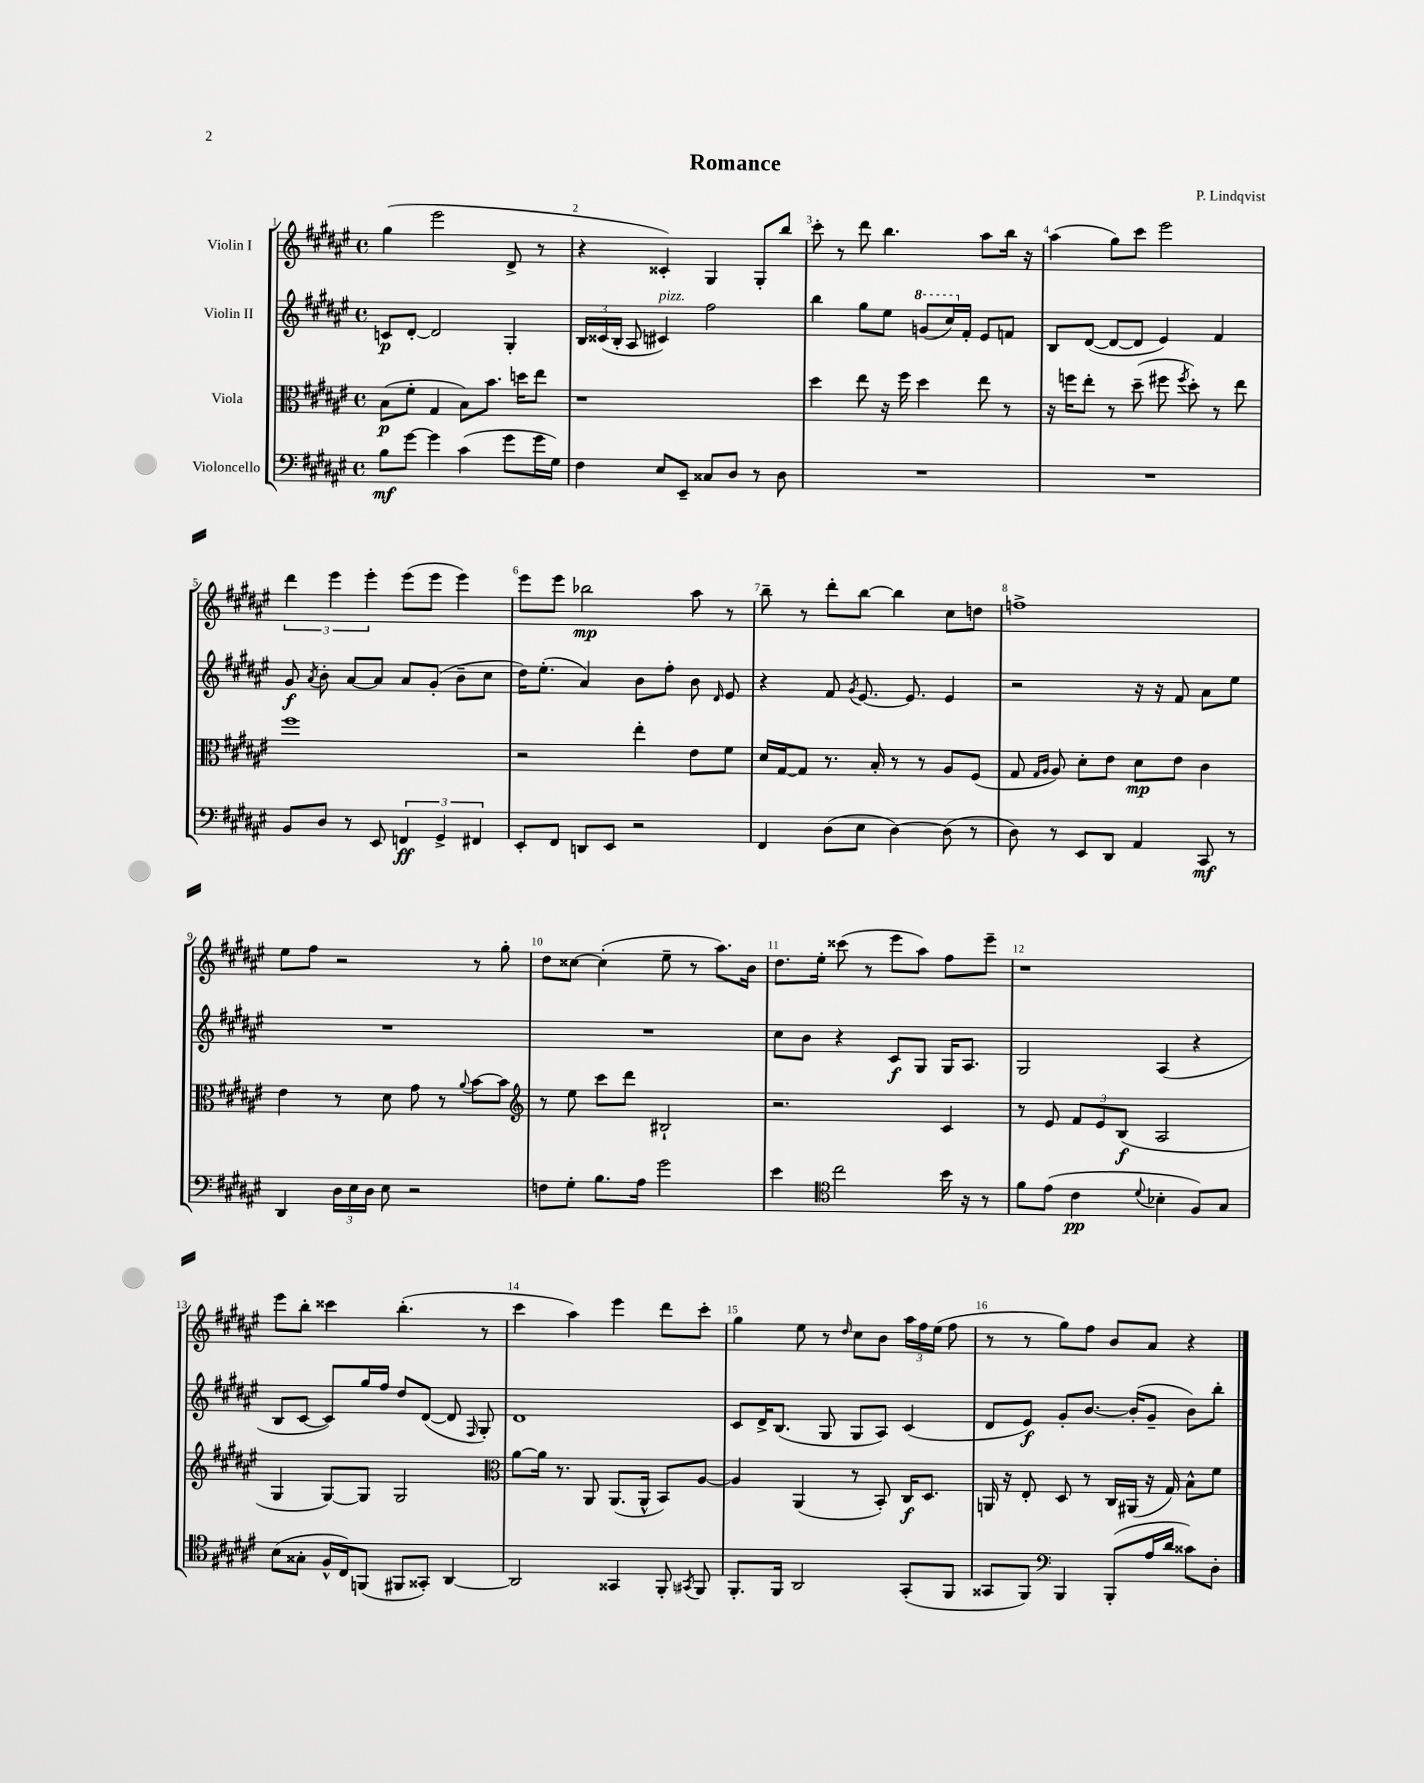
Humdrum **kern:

**kern	**kern	**kern	**kern
*staff4	*staff3	*staff2	*staff1
*clefF4	*clefC3	*clefG2	*clefG2
*k[f#c#g#d#a#e#]	*k[f#c#g#d#a#e#]	*k[f#c#g#d#a#e#]	*k[f#c#g#d#a#e#]
*M4/4	*M4/4	*M4/4	*M4/4
*met(c)	*met(c)	*met(c)	*met(c)
8B\L	(8B\L	8c/L	(4gg#\
[8g#\J	8f#'\J	[8d#'/J	.
4g#\]	4G#/	2d#/]	2eee#\
(4c#\	8B\L)	.	.
.	8.b\J	.	.
8g#\L	.	4G#'/	8d#^/
.	16dd\LK	.	.
16g#\L	8ee#\J	.	8r
16G#\JJ)	.	.	.
=	=	=	=
4F#\	1r	24B/LL	4r
.	.	(24c##/	.
.	.	24B'/JJ	.
.	.	8A#/	.
8E#/L	.	4c#/)	4c##'/)
8EE#~/J	.	.	.
8C##/L	.	2ff#\	4G#/
8D#/J	.	.	.
8r	.	.	8G#'/L
8D#\	.	.	8bb/J
=	=	=	=
1r	4dd#\	4bb\	8ccc#'\
.	.	.	8r
.	8ee#\	8gg#\L	8ddd#\
.	16r	8ee#\J	4.bb\
.	16ff#\	.	.
.	4dd#\	(8gg/L	.
.	.	16ccc#/L)	.
.	.	16f#'/JJ	.
.	8ee#\	8e#/L	8aa#\L
.	8r	8f/J	16bb\Jk
.	.	.	16r
=	=	=	=
1r	16r	8B/L	(4aa#\
.	16ff\LK	.	.
.	8ee#'\J	([8d#/J	.
.	8r	8d#/_L	8gg#\L)
.	(8dd#~\	8d#/]J	8ccc#\J
.	8ff#\	4e#/)	2eee#\
.	8qff#/	.	.
.	8dd#'\)	.	.
.	8r	4f#/	.
.	8ee#\	.	.
=	=	=	=
8BB/L	1ff#	8g#/	6ddd#\
.	.	8qa#/	.
8D#/J	.	8b'\	.
.	.	.	6eee#\
8r	.	[8a#/L	.
.	.	.	6eee#'\
8EE#/	.	8a#/]J	.
6FF/	.	8a#/L	(8eee#\L
.	.	(8g#'/J	8eee#\J
6GG#^/	.	.	.
.	.	8b~\L	4eee#\)
6FF#/	.	.	.
.	.	8cc#\J	.
=	=	=	=
8EE#'/L	2r	16dd#\LK)	8eee#\L
.	.	(8.ee#'\J	.
8FF#/J	.	.	8eee#\J
8DD/L	.	4a#/)	2bb-\
8EE#/J	.	.	.
2r	4ee#'\	8b\L	.
.	.	8ff#'\J	.
.	8e#\L	8b\	8aa#\
.	.	16qqd#/	.
.	8f#\J	8e#/	8r
=	=	=	=
4FF#/	16d#/LL	4r	8bb~\
.	[16G#/J	.	.
.	8G#/]J	.	8r
(8D#\L	8.r	8f#/	8ddd#'\L
.	.	8qg#/	.
8E#\J	.	[8.e#/	[8bb\J
.	16B'/	.	.
[4D#\)	8r	.	4bb\]
.	.	8.e#/]	.
.	8r	.	.
(8D#\]	8A#/L	4e#/	8cc#\L
8r	(8F#/J	.	8dd\J
=	=	=	=
8D#\)	8G#/	2r	1ff^
.	16qqG#/LL	.	.
.	16qqA#/JJ	.	.
8r	8A#/)	.	.
8EE#/L	8d#'\L	.	.
8DD#/J	8e#\J	.	.
4AA#/	8d#\L	16r	.
.	.	16r	.
.	8e#\J	8f#/	.
8CC#/	4c#\	8a#\L	.
8r	.	8ee#\J	.
=	=	=	=
4DD#/	4e#\	1r	8ee#\L
.	.	.	8ff#\J
24D#\LL	8r	.	2r
24E#\	.	.	.
24D#\JJ	.	.	.
8E#\	8d#\	.	.
2r	8g#\	.	.
.	8r	.	.
.	8qqa#/	.	.
.	[8b\L	.	8r
.	8b\]J	.	8gg#'\
=	=	=	=
*	*clefG2	*	*
8F\L	8r	1r	8dd#\L
8G#'\J	8ee#\	.	[8cc##\J
8.B\L	8ccc#\L	.	(4cc##'\]
.	8ddd#\J	.	.
16A#\Jk	.	.	.
2g#\	2B#`/	.	8ee#~\
.	.	.	8r
.	.	.	8.aa#\L)
.	.	.	16b\Jk
=	=	=	=
4e#\	2.r	8cc#\L	8.dd#\L
.	.	8b\J	.
.	.	.	16ee#'\Jk
*clefC4	*	*	*
2cc#\	.	4r	(8ccc##\
.	.	.	8r
.	.	8c#/L	8eee#\L
.	.	8G#/J	8aa#\J)
16b\	4c#/	16G#/LK	8ff#\L
16r	.	8.A#/J	.
8r	.	.	8eee#~\J
=	=	=	=
8f#\L	8r	2G#/	1r
(8e#\J	8e#/	.	.
4c#\	12f#/L	.	.
.	12e#/	.	.
.	(12B/J	.	.
8qqd#/	.	.	.
4B-'\	2A#/	(4A#/	.
8F#/L)	.	4r	.
8G#/J	.	.	.
=	=	=	=
(8B\L	4G#/	8B/L	8eee#\L
8G##'\J	.	[8c#/J	8bb'\J
16F#^^/LL	[8G#/L)	8c#/]L)	4ccc##\
16C#/J)	.	.	.
(8FF/J	8G#/]J	16gg#/L	.
.	.	16ff#/JJ	.
8FF#/L	2G#/	8dd#/L	(4.bb'\
8GG##'/J)	.	([8d#/J	.
[4AA#/	.	8d#/]	.
.	.	16qqF#/	.
.	.	8G#'/)	8r
=	=	=	=
*	*clefC3	*	*
2AA#/]	[8a#\L	1d#	4ccc#\
.	16a#\]Jk	.	.
.	8.r	.	.
.	.	.	4aa#\)
.	8AA#/	.	.
4GG##/	(8.AA#/L	.	4eee#\
.	16AA#^^/Jk	.	.
8FF#'/	8BB/L)	.	8ddd#\L
8qGG#/	.	.	.
8FF#/	[8A#/J	.	8ccc#'\J
=	=	=	=
8.FF#'/L	4A#/]	8c#/L	4gg#\
.	.	16d#^/K	.
16FF#/Jk	.	(8.B/J	.
2AA#/	(4AA#/	.	8ee#\
.	.	8G#/	8r
.	.	.	16qqdd#/
.	8r	8G#/L	8cc#\L
.	8BB'/)	8A#/J)	8b\J
(8GG#'/L	16C#/LK	(4c#/	24aa#\LL
.	.	.	24ff#\
.	8.D#/J	.	.
.	.	.	(24ee#\JJ
8FF#/J	.	.	8ff#\
=	=	=	=
8GG##/L	16AA/	8d#/L	8r
.	16r	.	.
8FF#/J)	8E#'/	8e#/J)	8r
*clefF4	*	*	*
4BBB/	8D#/	8g#'/L	8gg#\L)
.	8r	[8.b/J	8ff#\J
(8BBB'/L	16C#/LL	.	8b/L
.	(16AA#/JJ	(16b'/]LK	.
16A#/L	16r	8g#~/J	8a#/J
16d#/JJ	16G#/)	.	.
8c##\L)	8B^^\L	8b\L)	4r
8D#'\J	8f#\J	8bb'\J	.
==	==	==	==
*-	*-	*-	*-
